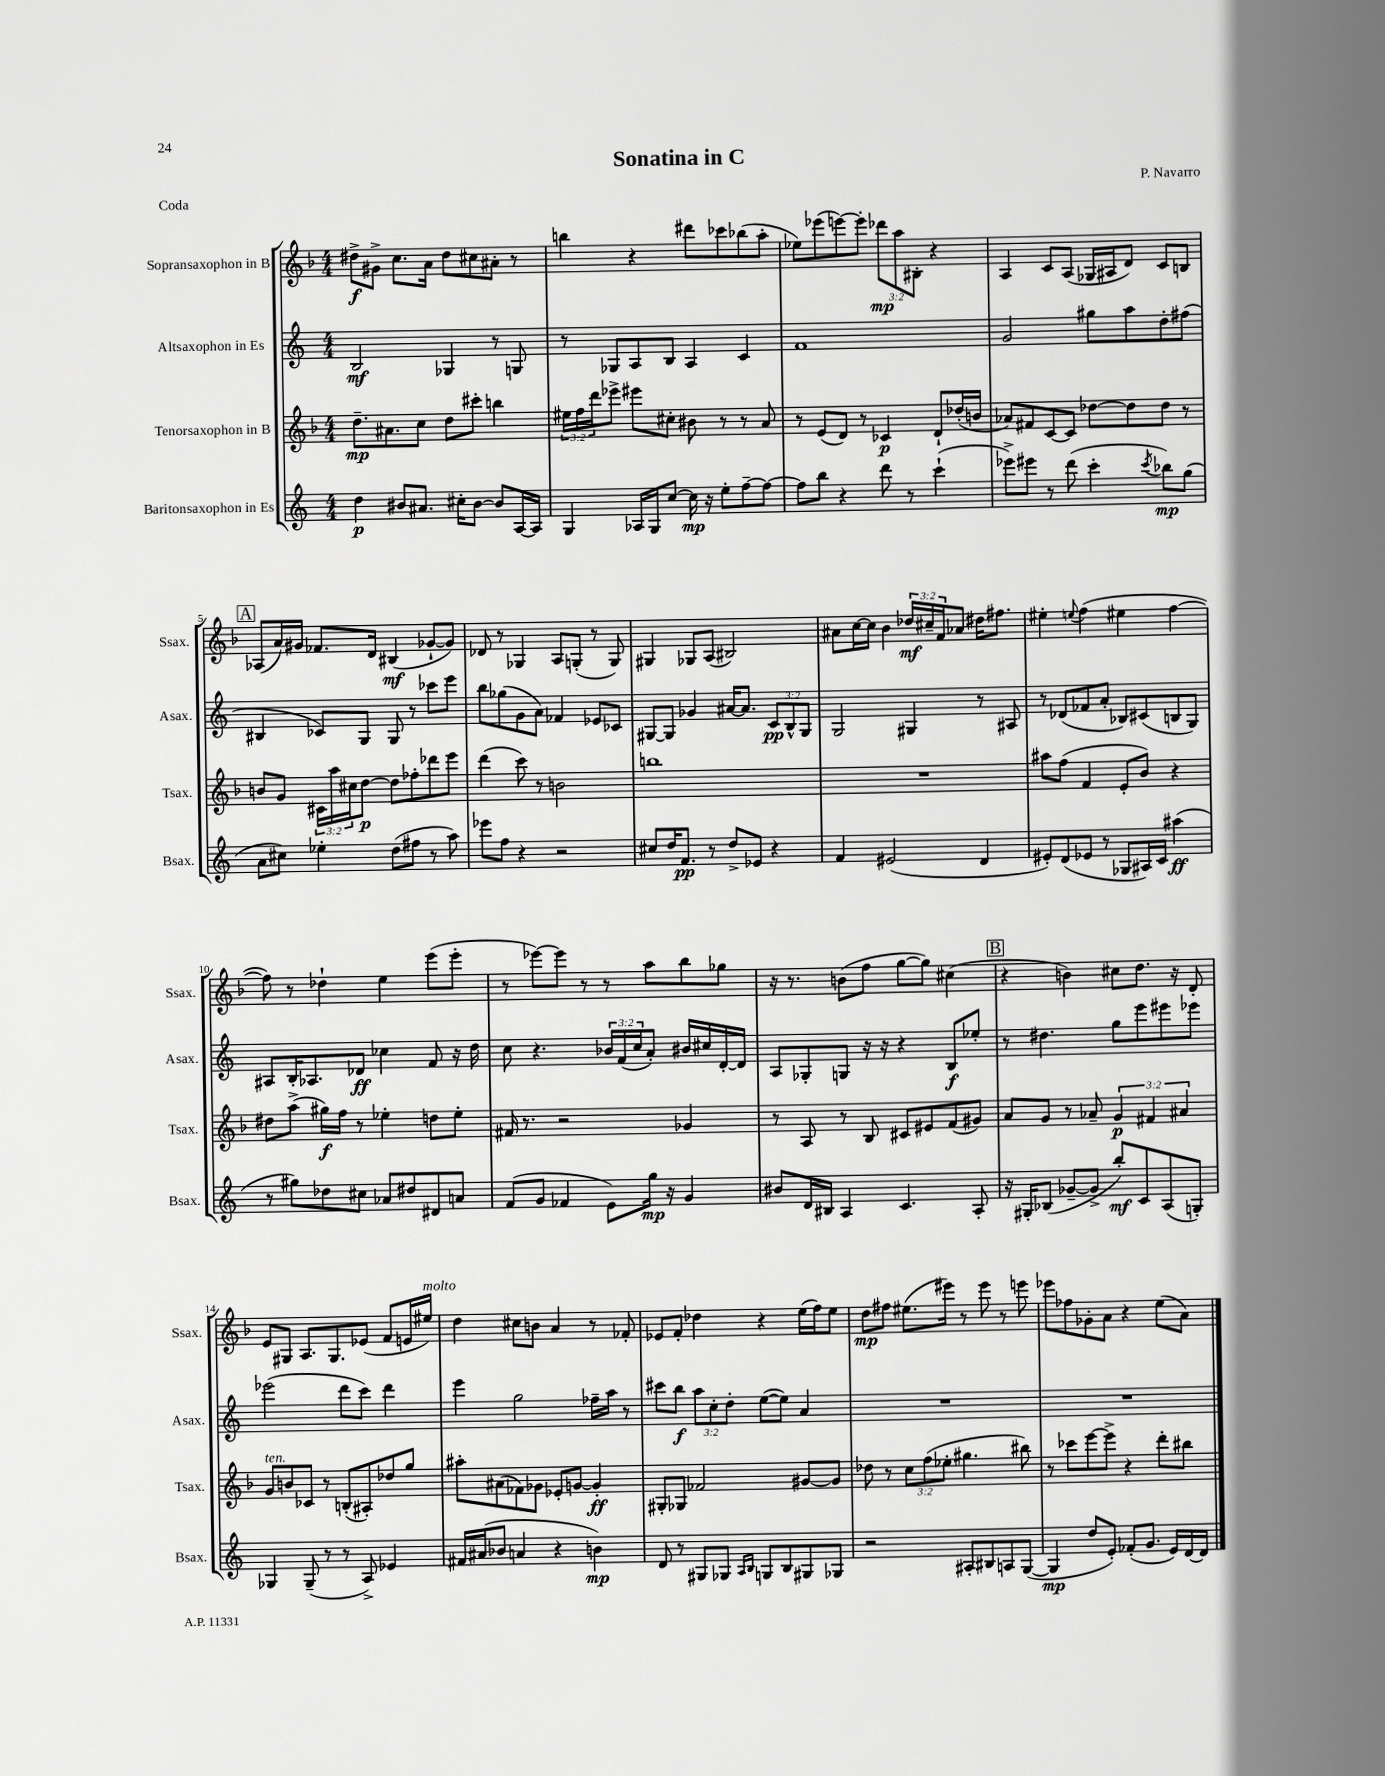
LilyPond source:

\header { title = "Sonatina in C" composer = "P. Navarro" piece = "Coda" }
<<
\new StaffGroup <<
\new Staff = "s0" \with { instrumentName = "Sopransaxophon in B" shortInstrumentName = "Ssax." } {
    \clef treble \key f \major \numericTimeSignature \time 4/4 \override Staff.TupletNumber.text = #tuplet-number::calc-fraction-text
    dis''8->\f gis'8-> c''8. a'16 dis''8 cis''8 ais'8-. r8 |
    b''4 r4 dis'''8 ces'''8 bes''8( a''8-. |
    ees''8) ees'''8( e'''8~) e'''8-. \tuplet 3/2 { des'''8\mp a''8 bis8-. } r4 |
    a4 c'8 a8( ges16 ais16 d'8) c'8 b8 |
    \mark \markup { \box "A" } aes8( a'16) gis'16 fes'8. d'16 bis4\mf( ges'8~-! ges'8) |
    des'8 r8 ges4 a8 g8-.( r8 g8) |
    gis4 ges8 a8( bis2) |
    ais'8 c''16~ c''16 bes'4 \tuplet 3/2 { des''16\mf cis''16-- f'16 } aes'8 dis''16 fis''8. |
    eis''4-. \appoggiatura { e''8 } f''4( eis''4 f''4~ |
    f''8) r8 des''4-! e''4 e'''8( e'''8-. |
    r8 ees'''8~) ees'''8 r8 r8 a''8 bes''8 ges''8 |
    r16 r8. b'8( f''8 g''8~ g''8) cis''4( |
    \mark \markup { \box "B" } r4 b'4) cis''8 d''8. r16 d'8-. |
    e'8 gis8 a8. gis8. ees'8( f'8 e'16 eis''16^\markup { \italic "molto" }) |
    d''4 cis''8 b'8 a'4 r8 fes'8-. |
    ees'8 f'8-. des''4 r4 e''16( f''16) e''8 |
    d''8\mp fis''8 eis''8.( eis'''16) r8 eis'''8 r8 e'''8 |
    ees'''8 fes''8 ges'8-. a'8 r4 e''8( a'8) \bar "|." |
}
\new Staff = "s1" \with { instrumentName = "Altsaxophon in Es" shortInstrumentName = "Asax." } {
    \clef treble \key c \major \numericTimeSignature \time 4/4 \override Staff.TupletNumber.text = #tuplet-number::calc-fraction-text
    b2\mf ges4 r8 g8 |
    r8 ges8 a8 b8 a4 c'4 |
    f'1 |
    g'2 gis''8 a''8 d''8-. fis''8( |
    \mark \markup { \box "A" } bis4 ces'8) g8 g8 r8 ces'''8 e'''8 |
    b''8 ges''8( g'8 a'8) fes'4 ees'8 ces'8 |
    gis8~ gis8 ges'4 ais'16~ ais'8. \tuplet 3/2 { c'8\pp b8-^ gis8 } |
    g2 gis4 r8 ais8 |
    r8 des'8( fes'8 a'8-. bes8) cis'8( b8 g8) |
    ais8 b16-. aes8. des'8\ff ces''4 f'8 r16 d''16 |
    c''8 r4. \tuplet 3/2 { bes'16 f'16( c''16 } a'8-.) bis'16 cis''16 d'16~-. d'16 |
    a8 ges8-. g8 r16 r16 r4 b8\f ees''8-. |
    \mark \markup { \box "B" } r8 dis''4. g''8 e'''8 eis'''8 ees'''8 |
    ees'''2( d'''8 c'''8) d'''4 |
    e'''4 g''2 fes''16-- a''16 r8 |
    cis'''8 b''8\f \tuplet 3/2 { a''8 c''8-. d''8-. } e''8~( e''8) a'4 |
    R1 |
    R1 \bar "|." |
}
\new Staff = "s2" \with { instrumentName = "Tenorsaxophon in B" shortInstrumentName = "Tsax." } {
    \clef treble \key f \major \numericTimeSignature \time 4/4 \override Staff.TupletNumber.text = #tuplet-number::calc-fraction-text
    d''8.--\mp ais'8. c''8 d''8 cis'''8-. b''4 |
    \tuplet 3/2 { eis''16 f''16 d'''16 } ees'''8-> eis'''8 cis''8-. bis'8 r8 r8 a'8 |
    r8 e'8( d'8) r8 ces'4\p d'8-! des''16-.( b'16 |
    aes'8) fis'8 c'8~ c'8 des''8~ des''8 des''8 r8 |
    \mark \markup { \box "A" } b'8 g'8 \tuplet 3/2 { cis'16 a''16 cis''16 } d''8~\p d''8 fes''8-. des'''8 e'''8 |
    d'''4( c'''8) r8 b'2 |
    b''1 |
    R1 |
    ais''8 f''8( f'4 e'8-. bes'8) r4 |
    dis''8 a''8->( gis''16\f) f''16 r8 ees''4-. d''8 ees''8-. |
    fis'16 r8. r2 ges'4 |
    r8 a8 r8 bes8 cis'8 eis'8 f'8( gis'8) |
    \mark \markup { \box "B" } a'8 g'8 r8 aes'8-- \tuplet 3/2 { g'4\p fis'4 ais'4 } |
    g'8^\markup { \italic "ten." } b'8 ces'8 r8 b8-.( ais8-.) des''8 g''8 |
    ais''8-. ais'8( fes'8) ges'8 ees'8-. g'8~ g'4-.\ff |
    gis8-. ges8 fes'2 gis'8~ gis'8 |
    des''8 r8 \tuplet 3/2 { c''8 f''8( ees''8-. } gis''4. bis''8) |
    r8 ces'''8 e'''8~ e'''8-> r4 d'''8-. bis''8 \bar "|." |
}
\new Staff = "s3" \with { instrumentName = "Baritonsaxophon in Es" shortInstrumentName = "Bsax." } {
    \clef treble \key c \major \numericTimeSignature \time 4/4
    d''4\p bis'8 ais'8. cis''16-. bis'8~ bis'8 a16~ a16 |
    g4 aes16 g16 c''8~ c''16\mp r16 e''8-. f''8~-- f''8~ |
    f''8 b''8 r4 d'''8 r8 c'''4-!( |
    ees'''8->) eis'''8 r8 d'''8( c'''4-. \acciaccatura { c'''8 } bes''8\mp) g''8( |
    \mark \markup { \box "A" } a'8 cis''8) ees''4-. d''8( fis''8 r8 a''8) |
    ees'''8 f''8 r4 r2 |
    cis''8 d''16 f'8.\pp r8 d''8-> ees'8 r4 |
    f'4 eis'2( d'4 |
    eis'8-.) d'8( ees'8 r8 ges8 ais16) c'16 ais''4\ff( |
    r8 gis''8) des''8 cis''8 aes'8 dis''8 dis'8 a'8 |
    f'8( g'8 fes'4 e'8) g''16\mp r16 g'4 |
    bis'8 d'16 bis16 a4 c'4. a8-. |
    \mark \markup { \box "B" } r16 gis16-. bes8( ges'8~-- ges'8-> b''8-.\mf) c'8 a8( g8-.) |
    ges4 ges8--( r8 r8 a8->) ees'4 |
    fis'16 ais'16( bes'8 a'4 r4 b'4\mp) |
    d'8 r8 gis8 ges8 \grace { a16 b16 } g8 b8 gis8 ges8 |
    r2 ais8-. bis8 a8 g8~( |
    g4\mp d''8 e'8-.) fes'8-.( g'8. e'16) d'16~ d'16 \bar "|." |
}
>>
>>
